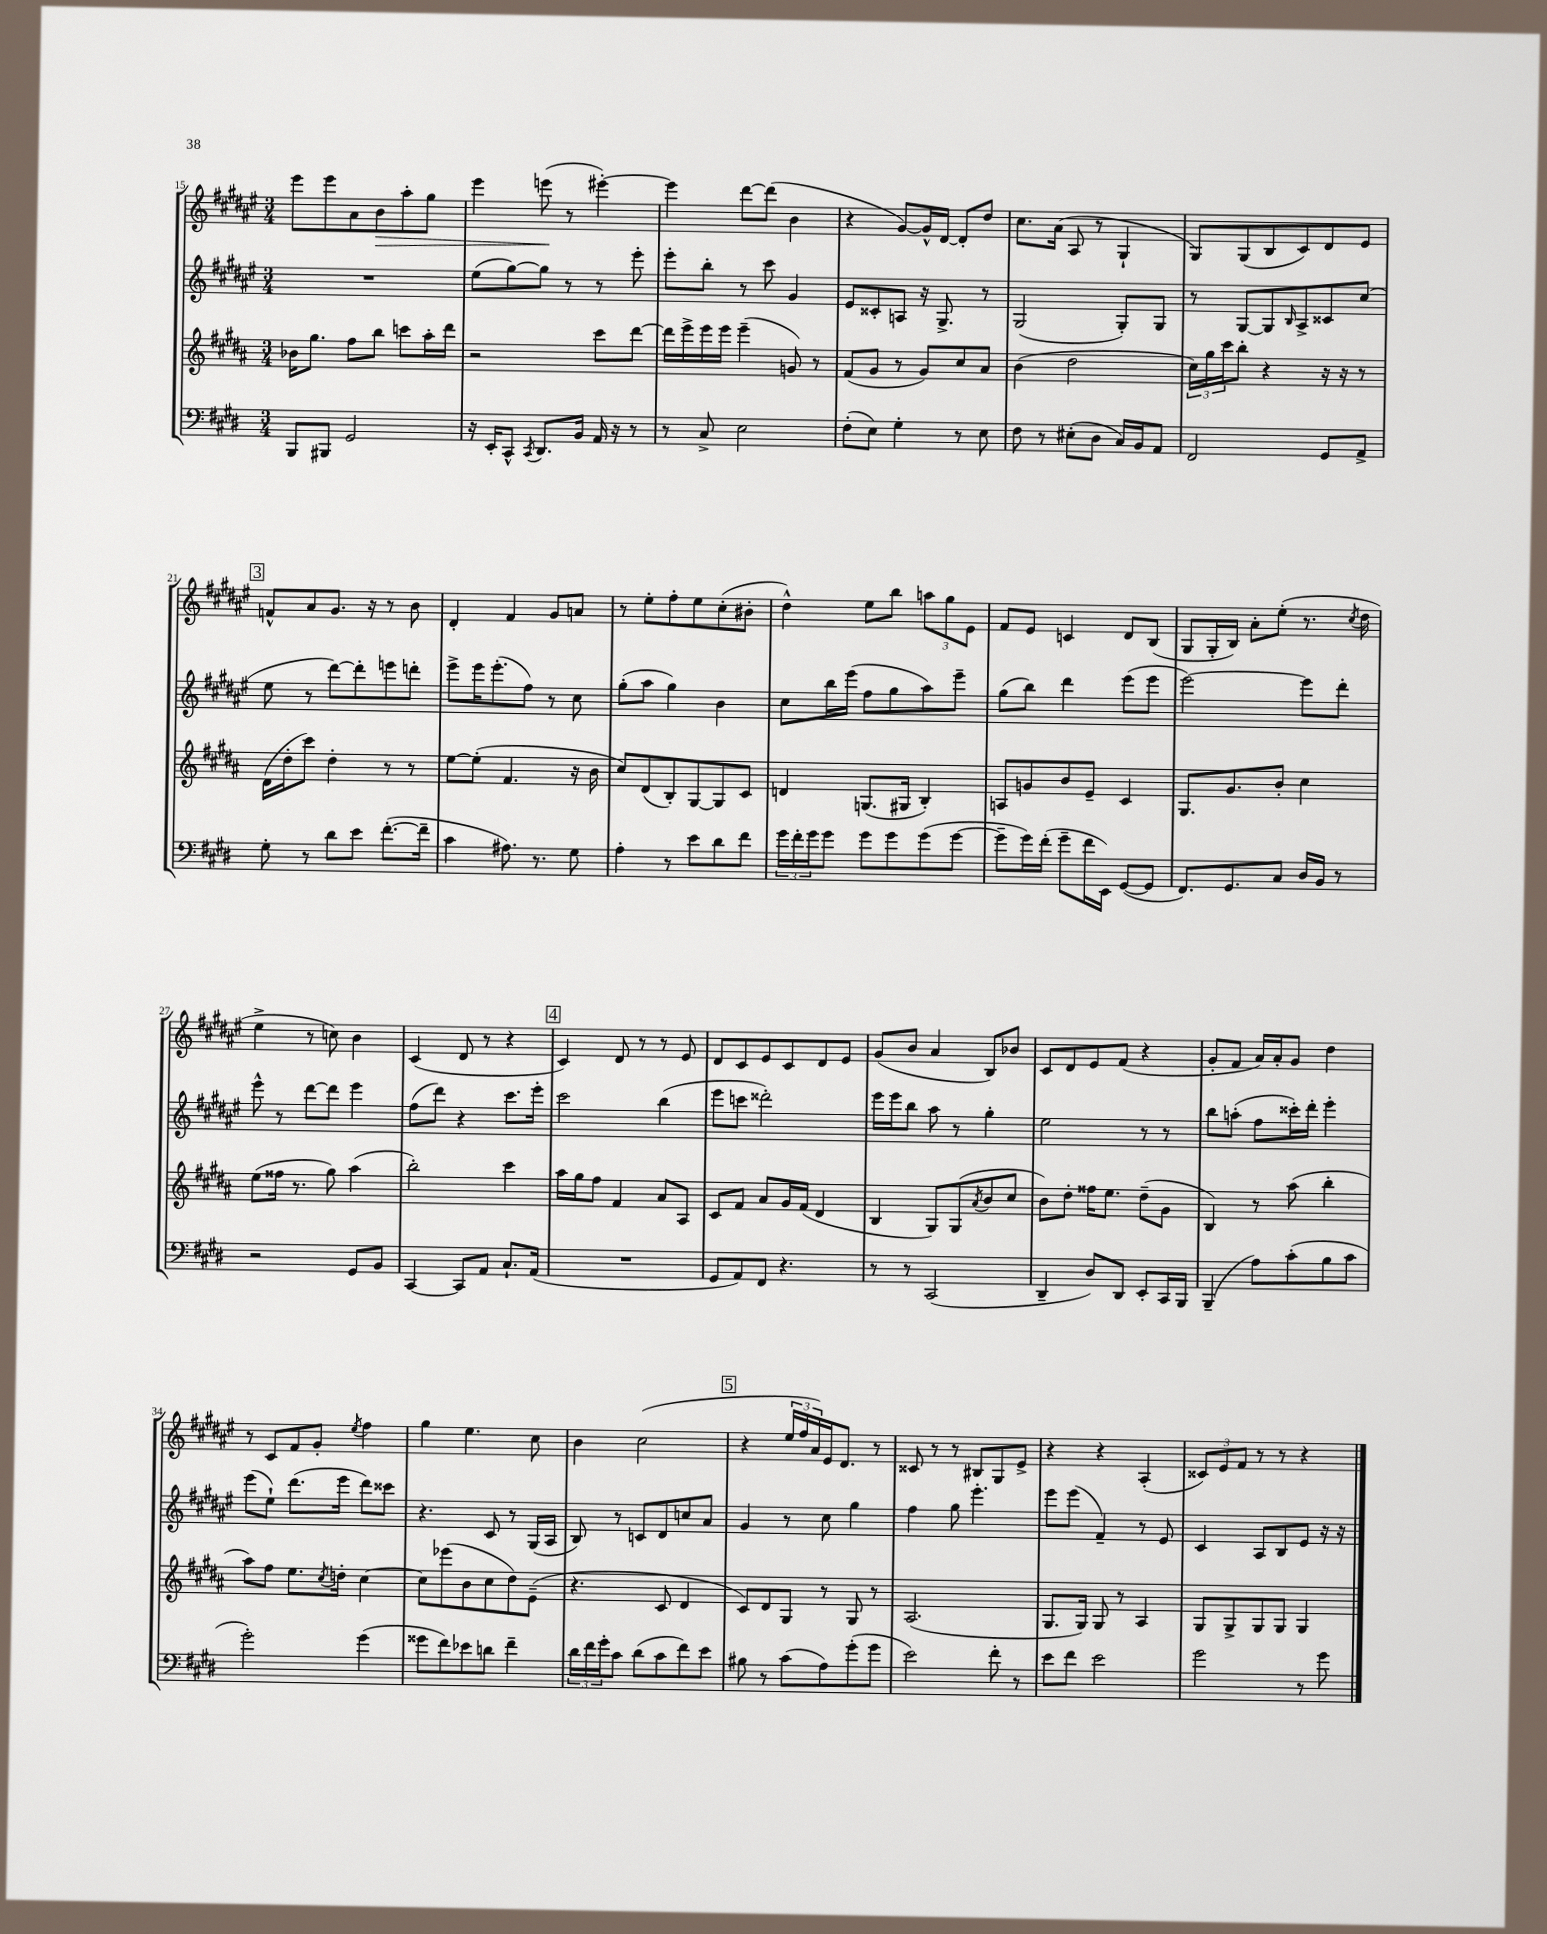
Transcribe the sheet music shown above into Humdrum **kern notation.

**kern	**kern	**kern	**kern	**dynam
*part4	*part3	*part2	*part1	*part1
*staff4	*staff3	*staff2	*staff1	*staff1
*clefF4	*clefG2	*clefG2	*clefG2	*
*k[f#c#g#d#]	*k[f#c#g#d#a#]	*k[f#c#g#d#a#e#]	*k[f#c#g#d#a#e#]	*
*M3/4	*M3/4	*M3/4	*M3/4	*
=15	=15	=15	=15	=15
8BBB/L	16b-X\KL	2.r	8eee#\L	.
.	8.gg#\J	.	.	.
8BBB#X/J	.	.	8eee#\	.
2GG#/	8ff#\L	.	8a#\	.
!	!	!	!	!LO:HP:b
.	8bb\J	.	8b\	>
.	8cccn\L	.	8aa#'\	.
.	16aa#'\L	.	8gg#\J	.
.	16ddd#\JJ	.	.	.
=16	=16	=16	=16	=16
16r	2r	(8ee#\L	4eee#\	.
16EE'/KL	.	.	.	.
8CC#^^/J	.	[8gg#\)	.	.
8qCC#/	.	.	.	.
8.DD#/L	.	8gg#\J]	(8eeen\	.
.	.	8r	8r	]
16BB/Jk	.	.	.	.
16AA/	8ccc#\L	8r	[4eee#X'\)	.
16r	.	.	.	.
8r	[8ddd#\J	8eee#'\	.	.
=17	=17	=17	=17	=17
8r	16ddd#\LL]	8eee#'\L	4eee#\]	.
.	16eee^\	.	.	.
8C#^/	16eee\	8bb'\J	.	.
.	16eee\JJ	.	.	.
2E\	(4eee~\	8r	[8ddd#\L	.
.	.	8ccc#\	(8ddd#\J]	.
.	8gn/)	4g#/	4b\	.
.	8r	.	.	.
=18	=18	=18	=18	=18
(8F#'\L	(8f#/L	8e#/L	4r	.
8E\J)	8g#/J	8c##X'/	.	.
4G#'\	8r	8An/J	[8g#/L)	.
.	8g#/L)	16r	16g#^^/L]	.
.	.	8.G#^/	[16d#/JJ	.
8r	8cc#/	.	8d#'/L]	.
8E\	8a#/J	8r	8dd#/J	.
=19	=19	=19	=19	=19
8F#\	(4b\	(2G#/	8.cc#\L	.
8r	.	.	.	.
.	.	.	(16a#\Jk	.
(8E#X'\L	2dd#\	.	8A#/	.
8D#\J	.	.	8r	.
16C#/LL)	.	8G#'/L)	4G#`/	.
16BB/J	.	.	.	.
8AA/J	.	8G#/J	.	.
=20	=20	=20	=20	=20
2FF#/	24cc#\LL)	8r	8G#/L)	.
.	24gg#\	.	.	.
.	24ccc#\J	.	.	.
.	8bb'\J	[8G#/L	(8G#/	.
.	4r	8G#/]	8B/	.
.	.	16qqB/	.	.
.	.	8A#^/	8c#/)	.
8GG#/L	16r	8c##X/	8d#/	.
.	16r	.	.	.
8AA^/J	8r	(8cc#/J	8e#/J	.
!!LO:LB:g=z
!!LO:REH:place=s1:t=3
=21	=21	=21	=21	=21
8G#'\	(16d#\LL	8ee#\	8fn^^/L	.
.	16dd#'\J	.	.	.
8r	8ccc#\J)	8r	8a#/	.
8d#\L	4dd#'\	[8ddd#\L)	8.g#/J	.
8e\J	.	8ddd#'\]	.	.
.	.	.	16r	.
([8.f#'\L	8r	8eeen\	8r	.
.	8r	8dddn'\J	8b\	.
16f#~\Jk]	.	.	.	.
=22	=22	=22	=22	=22
4c#\	[8ee\L	8eee#^\L	4d#'/	.
.	(8ee'\J]	16eee#\K	.	.
.	.	(8.eee#'\	.	.
8.A#X\)	4.f#/	.	4f#/	.
.	.	8ff#\J)	.	.
8.r	.	.	.	.
.	.	8r	8g#/L	.
8G#\	16r	8cc#\	8an/J	.
.	16b\	.	.	.
=23	=23	=23	=23	=23
4A'\	8cc#/L)	(8gg#'\L	8r	.
.	(8d#/	8aa#\J	8ee#'\L	.
8r	8B'/)	4gg#\)	8ff#'\	.
8e\L	[8G#/	.	8ee#\	.
8d#\	8G#/]	4b\	(8cc#'\	.
8f#\J	8c#/J	.	8b#X'\J	.
=24	=24	=24	=24	=24
24g#\LL	4dn/	8cc#\L	4dd#^^\)	.
24f#'\	.	.	.	.
24g#\J	.	.	.	.
8g#\J	.	16bb\L	.	.
.	.	(16eee#\JJ	.	.
8g#\L	(8.Gn/L	8ff#\L	8ee#\L	.
8g#\	.	8gg#\	8bb\J	.
.	16G#X/Jk	.	.	.
(8g#\	4B'/)	8aa#\)	12aan\L	.
.	.	.	12gg#\	.
[8g#\J	.	8eee#~\J	.	.
.	.	.	12e#\J	.
=25	=25	=25	=25	=25
8g#~\L]	8An/L	(8gg#\L	8f#/L	.
16g#\L)	8gn/	8bb\J)	8e#/J	.
(16f#'\JJ	.	.	.	.
8g#~\L	8b/	4ddd#\	4cn/	.
16f#\L	8e~/J	.	.	.
16EE\JJ)	.	.	.	.
([8GG#/L	4c#/	(8eee#\L	8d#/L	.
8GG#/J]	.	8eee#\J	(8B/J	.
=26	=26	=26	=26	=26
8.FF#/L)	8.G#/L	[2eee#\)	8G#/L	.
.	.	.	16G#'/L	.
8.GG#/	8.g#/	.	16B/JJ)	.
.	.	.	8a#'\L	.
8C#/J	8b'/J	.	(8ee#'\J	.
16D#/LL	4cc#\	8eee#\L]	8.r	.
16BB/JJ	.	.	.	.
8r	.	8ddd#'\J	.	.
.	.	.	8qcc#/	.
.	.	.	16dd#\	.
!!LO:LB:g=z
=27	=27	=27	=27	=27
2r	(8ee\L	8eee#^^\	4ee#^\	.
.	16ff##X\Jk	8r	.	.
.	8.r	.	.	.
.	.	[8ddd#\L	8r	.
.	8gg#\)	8ddd#\J]	8ccn\)	.
8GG#/L	(4aa#\	4eee#\	4b\	.
8BB/J	.	.	.	.
=28	=28	=28	=28	=28
[4CC#/	2bb'\)	(8ff#\L	(4c#/	.
.	.	8ddd#\J)	.	.
8CC#/L]	.	4r	8d#/	.
8AA/J	.	.	8r	.
8.C#`/L	4ccc#\	8.ccc#\L	4r	.
(16AA/Jk	.	16eee#'\Jk	.	.
!!LO:REH:place=s1:t=4
=29	=29	=29	=29	=29
2.r	16aa#\LL	2ccc#\	4c#/)	.
.	16gg#\J	.	.	.
.	8ff#\J	.	.	.
.	4f#/	.	8d#/	.
.	.	.	8r	.
.	8a#/L	(4bb\	8r	.
.	8A#/J	.	8e#/	.
=30	=30	=30	=30	=30
8GG#/L	8c#/L	8eee#\L	8d#/L	.
8AA/)	8f#/J	8cccn\J	8c#/	.
8FF#/J	8a#/L	2ddd##X'\)	8e#/	.
4.r	16g#/L	.	8c#/	.
.	(16f#/JJ	.	.	.
.	4d#/	.	8d#/	.
.	.	.	8e#/J	.
=31	=31	=31	=31	=31
8r	4B/	16eee#\LL	(8g#/L	.
.	.	16eee#\J	.	.
8r	.	8bb\J	8b/J	.
(2CC#/	8G#/L)	8aa#\	4a#/	.
.	(8G#/	8r	.	.
.	8qa#/	.	.	.
.	8b/	4gg#'\	8B/L)	.
.	8cc#/J	.	8b-X/J	.
=32	=32	=32	=32	=32
4DD#~/	8b\L)	2ee#\	8c#/L	.
.	8dd#'\J	.	8d#/	.
8D#/L)	16ff##X\KL	.	8e#/	.
.	8.ee\J	.	.	.
8DD#/J	.	.	(8f#/J	.
8EE'/L	(8dd#~\L	8r	4r	.
16CC#/L	8g#\J	8r	.	.
16BBB/JJ	.	.	.	.
=33	=33	=33	=33	=33
(4BBB~/	4B/)	8bb\L	8g#'/L	.
.	.	(8aan'\J	8f#/J	.
8A\L)	8r	8ff#\L	16a#/LL)	.
.	.	.	16a#'/J	.
(8c#'\	(8aa#\	16ccc##X'\L)	8g#/J	.
.	.	16ddd#'\JJ	.	.
8B\	4bb'\	4eee#'\	4dd#\	.
8c#\J	.	.	.	.
!!LO:LB:g=z
=34	=34	=34	=34	=34
2g#'\)	8aa#\L)	(8eee#\L	8r	.
.	8ff#\J	8ee#`\J)	8c#/L	.
.	8.ee\L	(8.ddd#\L	8f#/	.
.	.	.	8g#'/J	.
.	8qcc#/	.	.	.
.	16ddn'\Jk	16eee#\Jk	.	.
.	.	.	8qee#/	.
(4g#\	[4cc#\	8ddd#\L)	4ff#\	.
.	.	8ccc##X\J	.	.
=35	=35	=35	=35	=35
8g##X\L	8cc#\L]	4.r	4gg#\	.
8f#\)	(8eee-X\	.	.	.
8e-X\	8b\	.	4.ee#\	.
8dn\J	8cc#\	8c#/	.	.
4f#~\	8dd#\)	8r	.	.
.	(8e~\J	(16G#/LL	8cc#\	.
.	.	16A#/JJ	.	.
=36	=36	=36	=36	=36
24d#\LL	4.r	8B/)	4b\	.
24f#\	.	.	.	.
24g#'\J	.	.	.	.
8c#\J	.	8r	.	.
(8d#\L	.	8cn/L	(2cc#\	.
8c#\	8c#/	8d#/	.	.
8f#\)	4d#/	8ccn/	.	.
8e\J	.	8a#/J	.	.
!!LO:REH:place=s1:t=5
=37	=37	=37	=37	=37
8B#X\	8c#/L)	4g#/	4r	.
8r	8d#/	.	.	.
(8c#\L	8G#/J	8r	24ee#/LL	.
.	.	.	24ff#/	.
.	.	.	24a#/)	.
8A\)	8r	8cc#\	16e#/J	.
.	.	.	8.d#/J	.
(8g#'\	8G#/	4gg#\	.	.
8g#\J	8r	.	8r	.
=38	=38	=38	=38	=38
2e\)	(2.A#/	4ff#\	8c##X/	.
.	.	.	8r	.
.	.	8gg#\	8r	.
.	.	4.eee#'\	8B#X/L	.
8f#'\	.	.	8G#/	.
8r	.	.	8e#^/J	.
=39	=39	=39	=39	=39
8e\L	8.G#/L	8eee#\L	4r	.
8f#\J	.	(8eee#\J	.	.
.	16G#/Jk)	.	.	.
2e\	8G#/	4f#~/)	4r	.
.	8r	.	.	.
.	4A#/	8r	(4A#'/	.
.	.	8e#/	.	.
=40	=40	=40	=40	=40
2g#\	8G#/L	4c#/	12c##X/L)	.
.	.	.	12e#/	.
.	8G#^/	.	.	.
.	.	.	12f#/J	.
.	8G#/	8A#/L	8r	.
.	8G#/J	8B/	8r	.
8r	4G#/	8e#/J	4r	.
8g#\	.	16r	.	.
.	.	16r	.	.
==	==	==	==	==
*-	*-	*-	*-	*-
